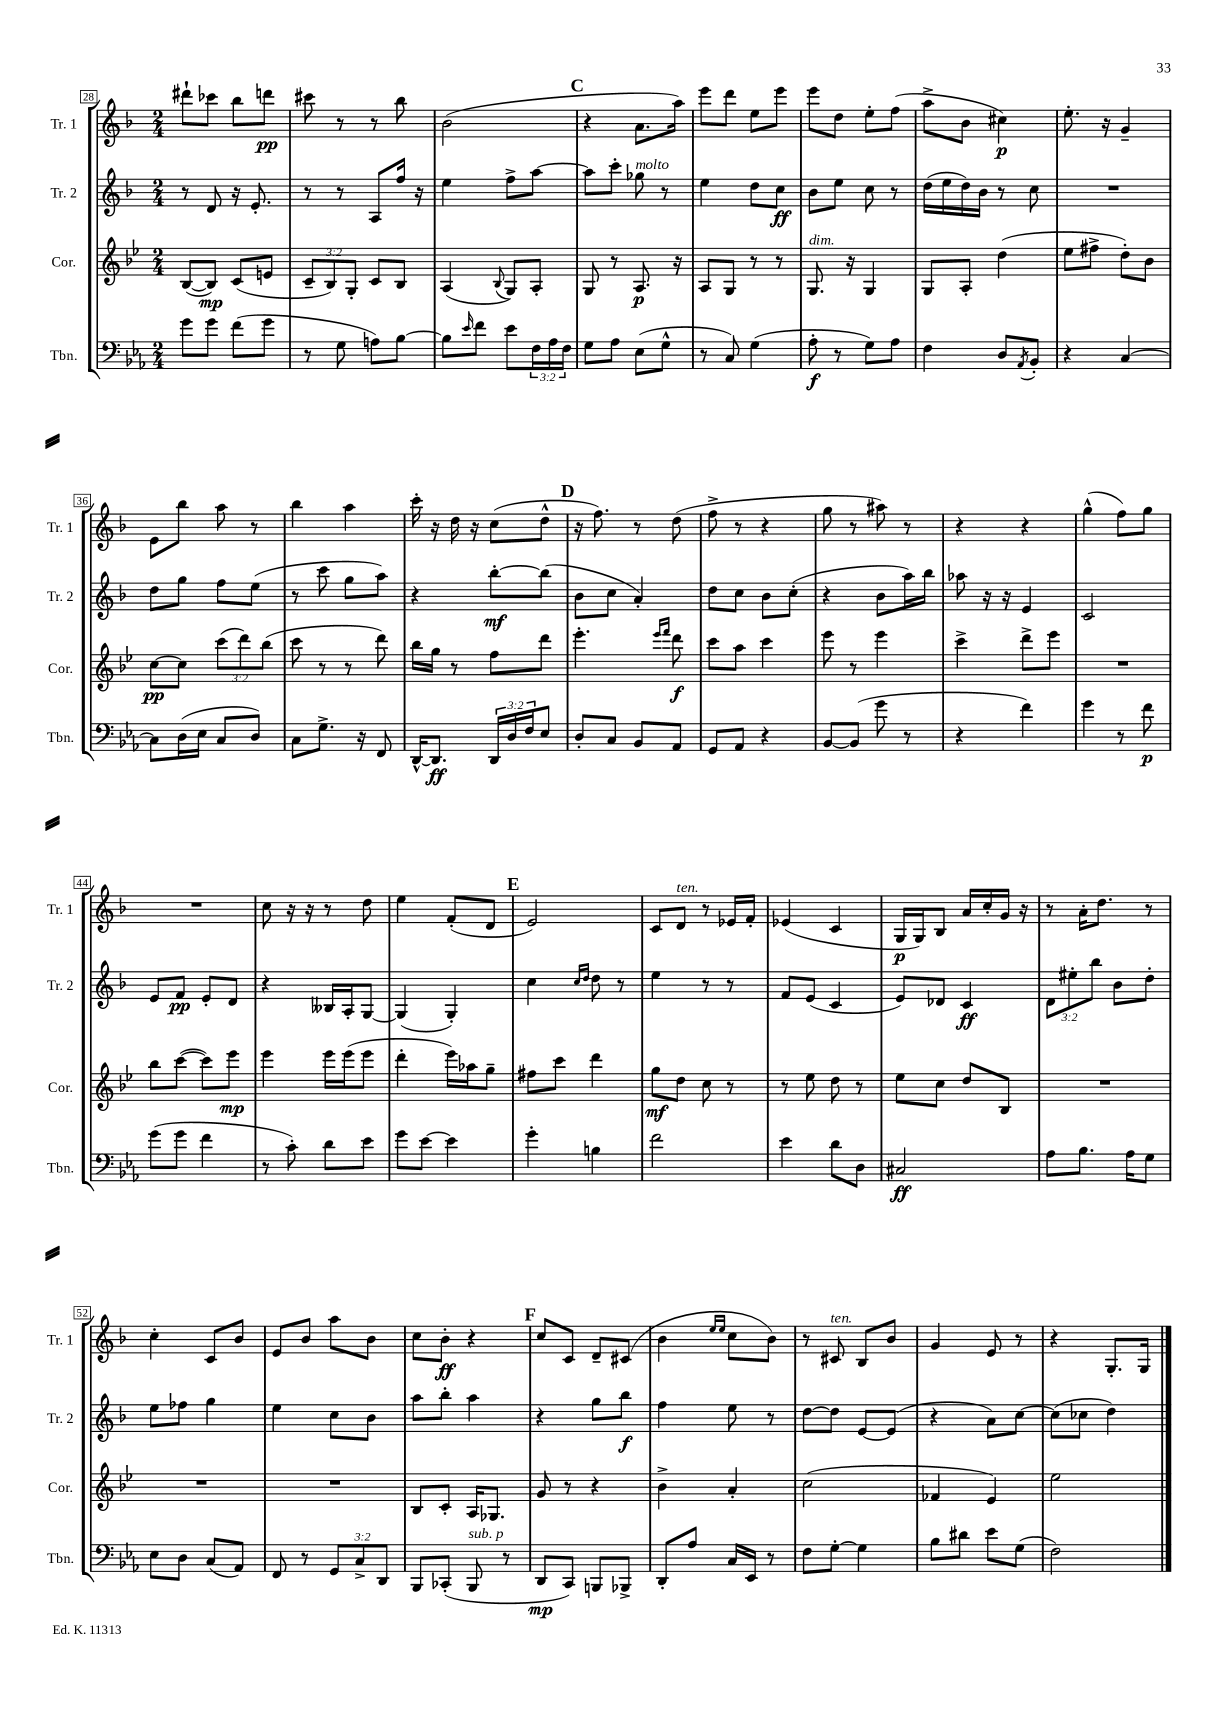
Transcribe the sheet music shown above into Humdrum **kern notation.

**kern	**kern	**kern	**kern
*staff4	*staff3	*staff2	*staff1
*clefF4	*clefG2	*clefG2	*clefG2
*k[b-e-a-]	*k[b-e-]	*k[b-]	*k[b-]
*M2/4	*M2/4	*M2/4	*M2/4
8g	([8B-	8r	8ddd#`
8g	8B-])	8d	8ccc-
(8f	(8c	16r	8bb-
.	.	8.e'	.
8g	8e	.	8ddd
=	=	=	=
8r	12c~	8r	8ccc#
.	12B-)	.	.
8G	.	8r	8r
.	12G'	.	.
8A)	8c	8A	8r
[8B-	8B-	16ff	8bb-
.	.	16r	.
=	=	=	=
8B-]	(4A	4ee	(2b-
16qqe-	.	.	.
8f	.	.	.
.	8qqB-	.	.
8e-	8G)	8ff^	.
24F	8A'	[8aa	.
24A-	.	.	.
24F	.	.	.
=	=	=	=
8G	8G	8aa]	4r
8A-	8r	8ccc'	.
(8E-	8.A	8gg-	8.a
8G^^	.	8r	.
.	16r	.	16aa)
=	=	=	=
8r	8A	4ee	8eee
8C)	8G	.	8ddd
(4G	8r	8dd	8ee
.	8r	8cc	8eee
=	=	=	=
8A-'	8.G	8b-	8eee
8r	.	8ee	8dd
.	16r	.	.
8G)	4G	8cc	8ee'
8A-	.	8r	(8ff
=	=	=	=
4F	8G	(16dd	8aa^
.	.	16ee	.
.	8A'	16dd)	8b-
.	.	16b-	.
8D	(4dd	8r	4cc#)
8qAA-	.	.	.
8BB-'	.	8cc	.
=	=	=	=
4r	8ee-	2r	8.ee'
.	8ff#^	.	.
.	.	.	16r
[4C	8dd')	.	4g~
.	8b-	.	.
=	=	=	=
8C]	[8cc	8dd	8e
(16D	8cc]	8gg	8bb-
16E-	.	.	.
8C	(12ccc	8ff	8aa
.	12ddd)	.	.
8D)	.	(8ee	8r
.	(12bb-	.	.
=	=	=	=
8C	8ccc	8r	4bb-
8.G^	8r	8ccc	.
.	8r	8gg	4aa
16r	.	.	.
8FF	8ddd)	8aa)	.
=	=	=	=
[16DD^^	16bb-	4r	16ccc'
8.DD]	16gg	.	16r
.	8r	.	16dd
.	.	.	16r
24DD	8ff	[8bb-'	(8cc
24D	.	.	.
24F	.	.	.
8E-	8ddd	(8bb-]	8dd^^
=	=	=	=
8D'	4.eee-'	8b-	16r
.	.	.	8.ff)
8C	.	8cc	.
8BB-	.	4a')	8r
.	16qqeee-	.	.
.	16qqfff	.	.
8AA-	8ddd	.	(8dd
=	=	=	=
8GG	8ccc	8dd	8ff^
8AA-	8aa	8cc	8r
4r	4ccc	8b-	4r
.	.	(8cc'	.
=	=	=	=
[8BB-	8eee-	4r	8gg
(8BB-]	8r	.	8r
8g	4eee-	8b-	8aa#)
8r	.	16aa)	8r
.	.	16bb-	.
=	=	=	=
4r	4ccc^	8aa-	4r
.	.	16r	.
.	.	16r	.
4f)	8ddd^	4e	4r
.	8eee-	.	.
=	=	=	=
4g	2r	2c	(4gg^^
8r	.	.	8ff)
8f	.	.	8gg
=	=	=	=
(8g	8bb-	8e	2r
8g	([8ccc	8f	.
4f	8ccc])	8e'	.
.	8eee-	8d	.
=	=	=	=
8r	4eee-	4r	8cc
8c')	.	.	16r
.	.	.	16r
8d	16eee-	16B--	8r
.	(16eee-	16A'	.
8e-	8eee-	[8G	8dd
=	=	=	=
8g	4ddd'	(4G]	4ee
[8e-	.	.	.
4e-]	16eee-)	4G')	(8f'
.	16aa-	.	.
.	8gg~	.	8d
=	=	=	=
4g'	8ff#	4cc	2e)
.	8ccc	.	.
.	.	16qqcc	.
.	.	16qqdd	.
4B	4ddd	8dd	.
.	.	8r	.
=	=	=	=
2f	8gg	4ee	8c
.	8dd	.	8d
.	8cc	8r	8r
.	8r	8r	16e-
.	.	.	16f'
=	=	=	=
4e-	8r	8f	(4e-
.	8ee-	(8e	.
8d	8dd	4c	4c
8D	8r	.	.
=	=	=	=
2C#	8ee-	8e)	16G
.	.	.	16G)
.	8cc	8d-	8B-
.	8dd	4c	16a
.	.	.	16cc'
.	8B-	.	16g
.	.	.	16r
=	=	=	=
8A-	2r	12d	8r
.	.	12ee#'	.
8.B-	.	.	16a'
.	.	12bb-	.
.	.	.	8.dd
.	.	8b-	.
16A-	.	.	.
8G	.	8dd'	8r
=	=	=	=
8E-	2r	8ee	4cc'
8D	.	8ff-	.
(8C	.	4gg	8c
8AA-)	.	.	8b-
=	=	=	=
8FF	2r	4ee	8e
8r	.	.	8b-
12GG	.	8cc	8aa
12C^	.	.	.
.	.	8b-	8b-
12DD	.	.	.
=	=	=	=
8BBB-	8B-	8aa	8cc
(8CC-'	8c'	8bb-'	8b-'
8BBB-	16A	4aa	4r
.	8.G-	.	.
8r	.	.	.
=	=	=	=
8DD	8g	4r	8cc
8CC)	8r	.	8c
8BBB	4r	8gg	8d~
8BBB-^	.	8bb-	(8c#
=	=	=	=
8DD'	4b-^	4ff	4b-
8A-	.	.	.
.	.	.	16qqee
.	.	.	16qqee
16C	4a'	8ee	8cc
16EE-	.	.	.
8r	.	8r	8b-)
=	=	=	=
8F	(2cc	[8dd	8r
[8G'	.	8dd]	8c#
4G]	.	[8e	8B-
.	.	(8e]	8b-
=	=	=	=
8B-	4f-	4r	4g
8d#	.	.	.
8e-	4e-)	8a)	8e
(8G	.	[8cc	8r
=	=	=	=
2F)	2ee-	(8cc]	4r
.	.	8cc-	.
.	.	4dd)	8.G'
.	.	.	16G
==	==	==	==
*-	*-	*-	*-
